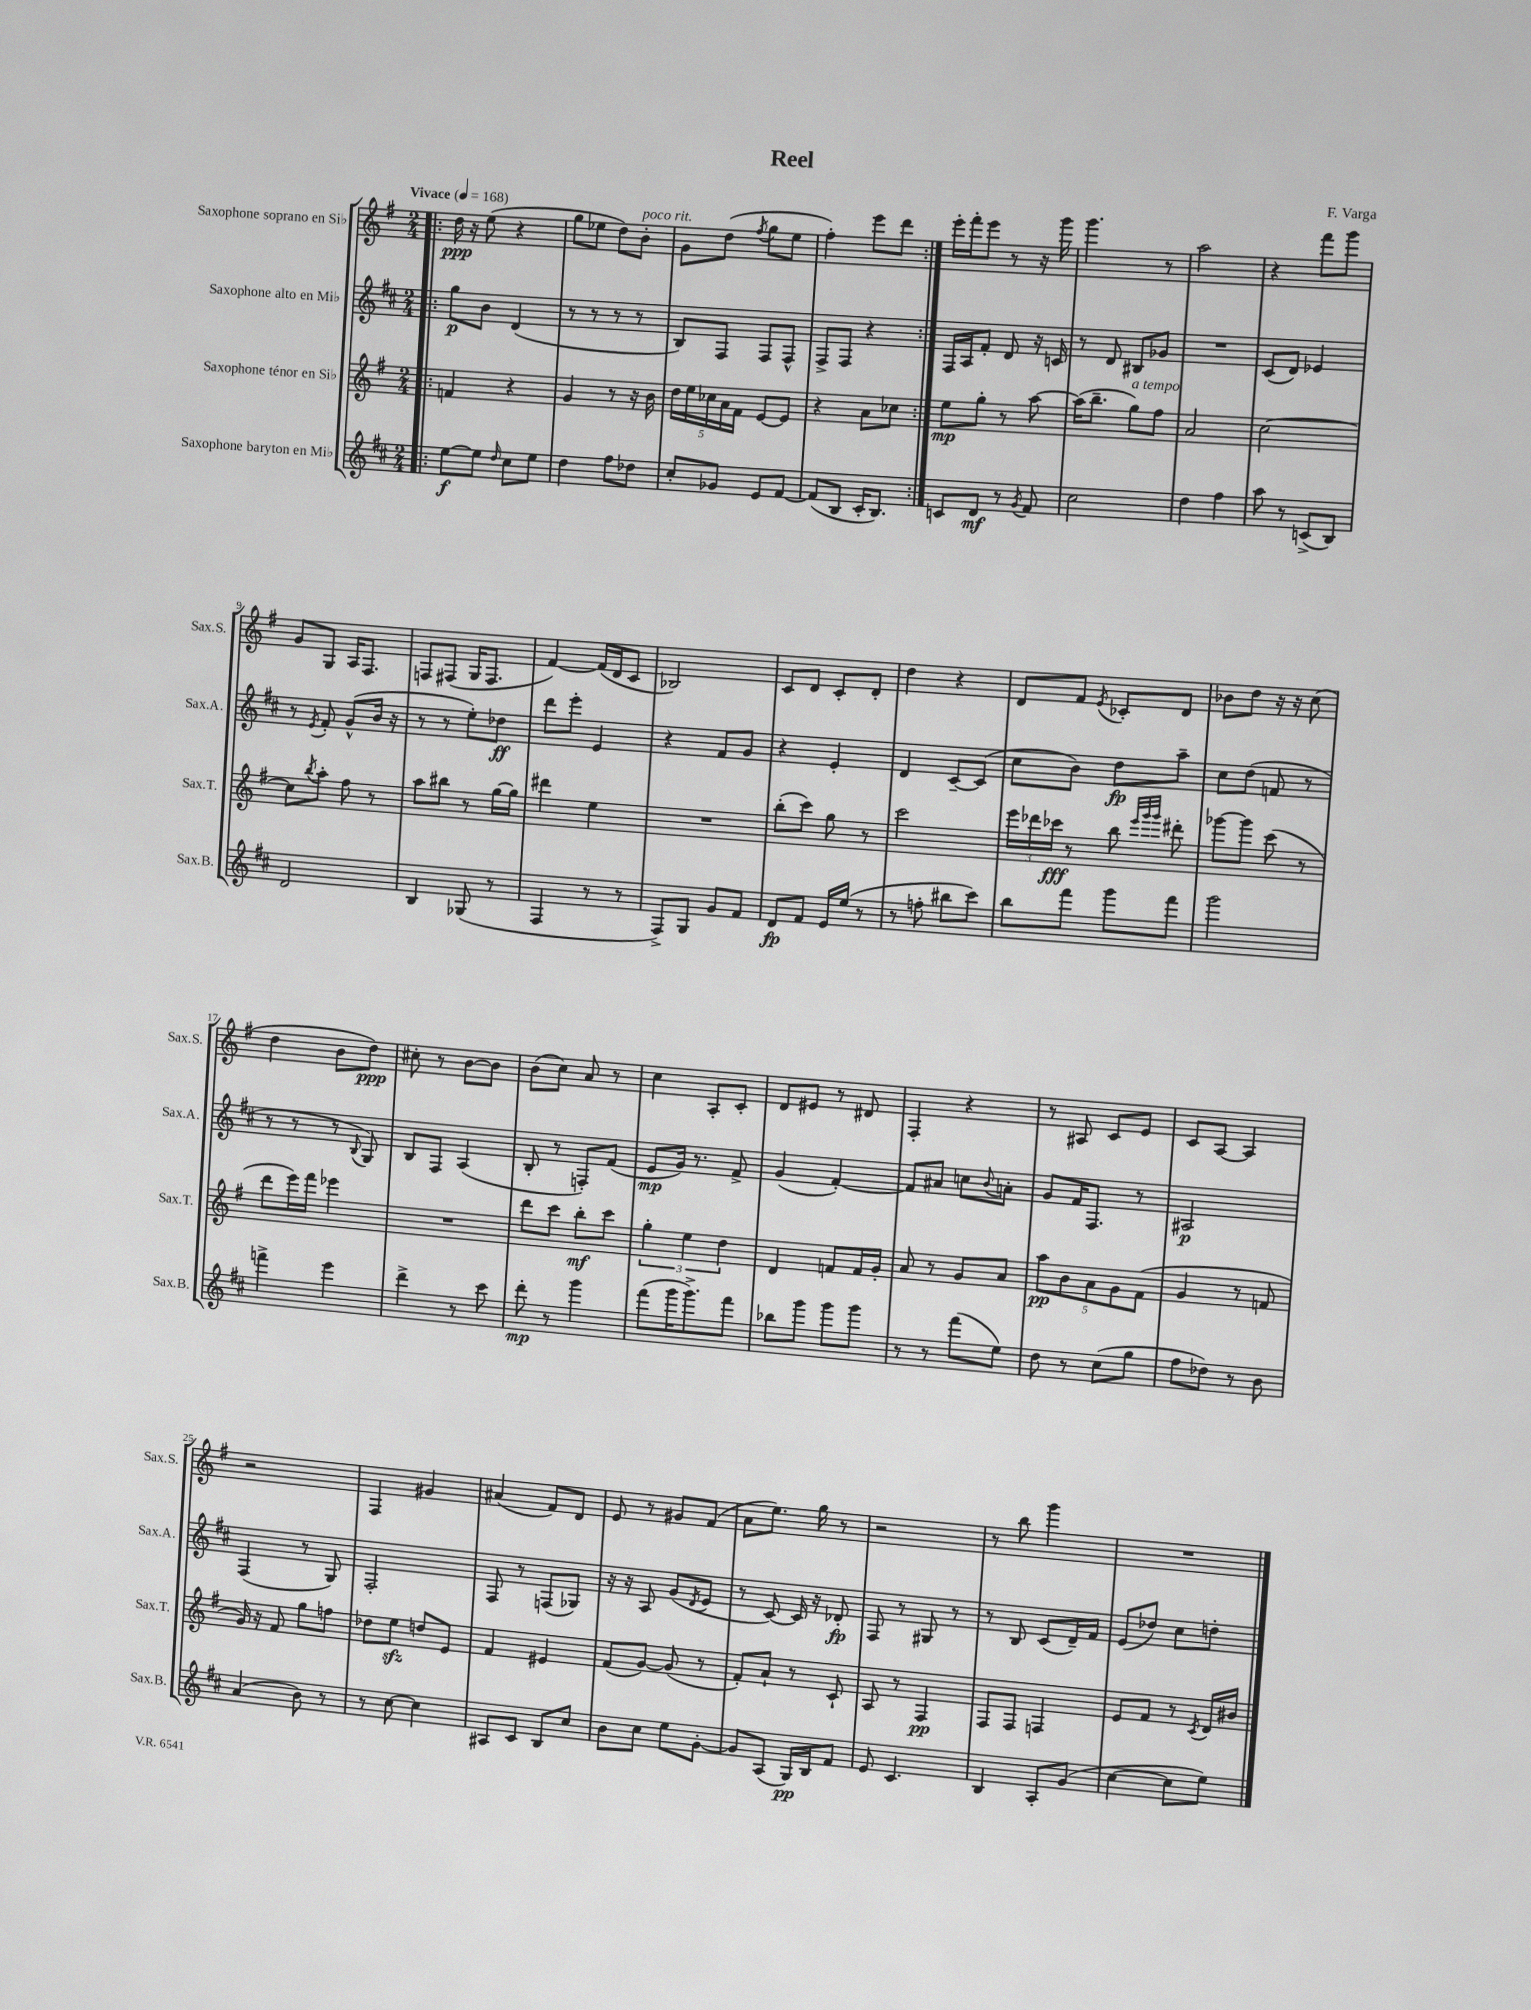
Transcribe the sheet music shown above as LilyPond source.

\header { title = "Reel" composer = "F. Varga" }
<<
\new StaffGroup <<
\new Staff = "s0" \with { instrumentName = "Saxophone soprano en Sib" shortInstrumentName = "Sax.S." } {
    \clef treble \key g \major \numericTimeSignature \time 2/4 \tempo "Vivace" 4 = 168
    \repeat volta 2 { \bar ".|:" d''16\ppp r16 e''8( r4 |
    g''8 ees''8 d''8) b'8-.^\markup { \italic "poco rit." } |
    g'8 d''8( \acciaccatura { fis''8 } g''8 e''8 |
    fis''4-.) e'''8 d'''8 | }
    e'''16-. fis'''16-. e'''8 r8 r16 g'''16 |
    g'''4. r8 |
    a''2 |
    r4 fis'''8 g'''8 |
    g'8 g8 a16 fis8. |
    f8 fis8( g16 fis8. |
    fis'4~) fis'16( d'16 c'8 |
    bes2) |
    c'8 d'8 c'8-. d'8-. |
    d''4 r4 |
    d'8 fis'8 \acciaccatura { e'8 } ces'8-. d'8 |
    bes'8 d''8 r16 r16 c''8( |
    d''4 b'8 d''8\ppp) |
    cis''8-. r8 b'8~ b'8 |
    b'8( c''8) a'8 r8 |
    c''4 a8-. c'8-. |
    d'8 eis'8 r8 dis'8 |
    fis4-. r4 |
    r8 ais8 c'8 e'8 |
    c'8 a8~ a4 |
    r2 |
    fis4 gis'4 |
    ais'4( fis'8) d'8 |
    e'8 r8 gis'8 fis'8( |
    a'8 e''8.) g''16 r8 |
    r2 |
    r8 b''8 g'''4 |
    R2 \bar "|." |
}
\new Staff = "s1" \with { instrumentName = "Saxophone alto en Mib" shortInstrumentName = "Sax.A." } {
    \clef treble \key d \major \numericTimeSignature \time 2/4
    \repeat volta 2 { \bar ".|:" g''8\p b'8 d'4( |
    r8 r8 r8 r8 |
    b8) fis8 fis8 fis8-^ |
    fis8-> fis8 r4 | }
    fis16 a16 fis'8-. d'8 r16 c'16 |
    r8 d'8 bis8 ges'8 |
    R2 |
    cis'8( d'8) ees'4 |
    r8 \acciaccatura { e'8 } fis'8-. g'8-^( b'16 r16 |
    r8 r8 e''8-.) des''8\ff |
    d'''8 e'''8-. e'4 |
    r4 fis'8 g'8 |
    r4 e'4-. |
    d'4 cis'8~-- cis'8( |
    cis''8 b'8) d''8\fp a''8-- |
    cis''8 d''8( f'8 r8 |
    r8 r8 r8 \appoggiatura { b8 } g8) |
    b8 fis8 a4( |
    b8-. r8 f8-.) fis'8( |
    e'8\mp g'16) r8. fis'8-> |
    g'4( fis'4~-.) |
    fis'8 ais'8 c''8 \appoggiatura { b'8 } a'8-. |
    g'8 fis'16 fis8. r8 |
    ais2\p |
    fis4( r8 g8) |
    fis2-. |
    fis8 r8 f8( ges8) |
    r16 r16 a8 g'8( \acciaccatura { d'8 } e'8 |
    r8 cis'8~) cis'16 r16 des'8-.\fp |
    fis8 r8 gis8 r8 |
    r8 b8 cis'8( d'16--) fis'16 |
    e'8( des''8) cis''8 d''8-. \bar "|." |
}
\new Staff = "s2" \with { instrumentName = "Saxophone ténor en Sib" shortInstrumentName = "Sax.T." } {
    \clef treble \key g \major \numericTimeSignature \time 2/4
    \repeat volta 2 { \bar ".|:" f'4 r4 |
    g'4 r8 r16 b'16 |
    \tuplet 5/4 { d''16 e''16 ces''16 a'16 fis'16 } e'8~ e'8 |
    r4 a'8 ces''8 | }
    e''8\mp g''8-. r8 a''8~ |
    a''16( b''8.-- g''8^\markup { \italic "a tempo" }) fis''8 |
    a'2 |
    c''2~ |
    c''8 \acciaccatura { b''8 } a''8-. fis''8 r8 |
    a''8 bis''8 r8 g''16~ g''16 |
    dis'''4 e''4 |
    R2 |
    b''8-.( c'''8) g''8 r8 |
    c'''2 |
    \tuplet 3/2 { e'''16 des'''16 ces'''16\fff } r8 b''8 \grace { e'''32 g'''32 g'''32 } dis'''8-. |
    ges'''8~ ges'''8 c'''8( r8 |
    d'''8 e'''16) fis'''16 ees'''4 |
    R2 |
    d'''8 c'''8 b''8-.\mf c'''8 |
    \tuplet 3/2 { g''4-. e''4 d''4 } |
    d'4 f'8 f'16 g'16-. |
    a'8 r8 g'8 a'8 |
    \tuplet 5/4 { a''8\pp b'8 a'8 g'8 fis'8( } |
    g'4 r8 f'8 |
    g'16) r16 fis'8 g''8 f''8 |
    des''8 e''8\sfz d''8 e'8 |
    fis'4 eis'4 |
    fis'8( g'8~) g'8( r8 |
    fis'8-.) a'8-! r8 c'8-! |
    a8 r8 fis4\pp |
    fis8 fis8 f4 |
    e'8 fis'8 r8 \acciaccatura { c'8 } d'16 bis'16 \bar "|." |
}
\new Staff = "s3" \with { instrumentName = "Saxophone baryton en Mib" shortInstrumentName = "Sax.B." } {
    \clef treble \key d \major \numericTimeSignature \time 2/4
    \repeat volta 2 { \bar ".|:" e''8~\f e''8 \grace { d''16 } cis''8 e''8 |
    d''4 fis''8 des''8 |
    cis''8-. ges'8 e'8 fis'8~ |
    fis'8( b8 cis'16-. b8.) | }
    c'8 d'8\mf r8 \acciaccatura { g'8 } fis'8 |
    cis''2 |
    d''4 fis''4 |
    a''8 r8 c'8->( b8) |
    d'2 |
    b4 ges8( r8 |
    fis4 r8 r8 |
    fis8->) g8 g'8 fis'8 |
    d'8\fp fis'8 e'16 e''16( r8 |
    r8 f''8-. bis''8 cis'''8) |
    b''8 fis'''8 g'''8 fis'''8 |
    g'''2 |
    f'''4-> e'''4 |
    d'''4-> r8 cis'''8 |
    d'''8-.\mp r8 g'''4 |
    fis'''8( g'''16 g'''8.->) fis'''8 |
    bes''8 g'''8 g'''8 g'''8 |
    r8 r8 fis'''8( e''8) |
    d''8 r8 cis''8( g''8 |
    fis''8 des''8) r8 b'8 |
    a'4( b'8) r8 |
    r8 cis''8~ cis''4 |
    ais8 cis'8 b8 cis''8 |
    b'8 cis''8 e''8 g'8~-. |
    g'8 a8( g16\pp) b16 fis'8 |
    e'8 cis'4. |
    b4 a8-. g'8( |
    cis''4~ cis''8 e''8) \bar "|." |
}
>>
>>
